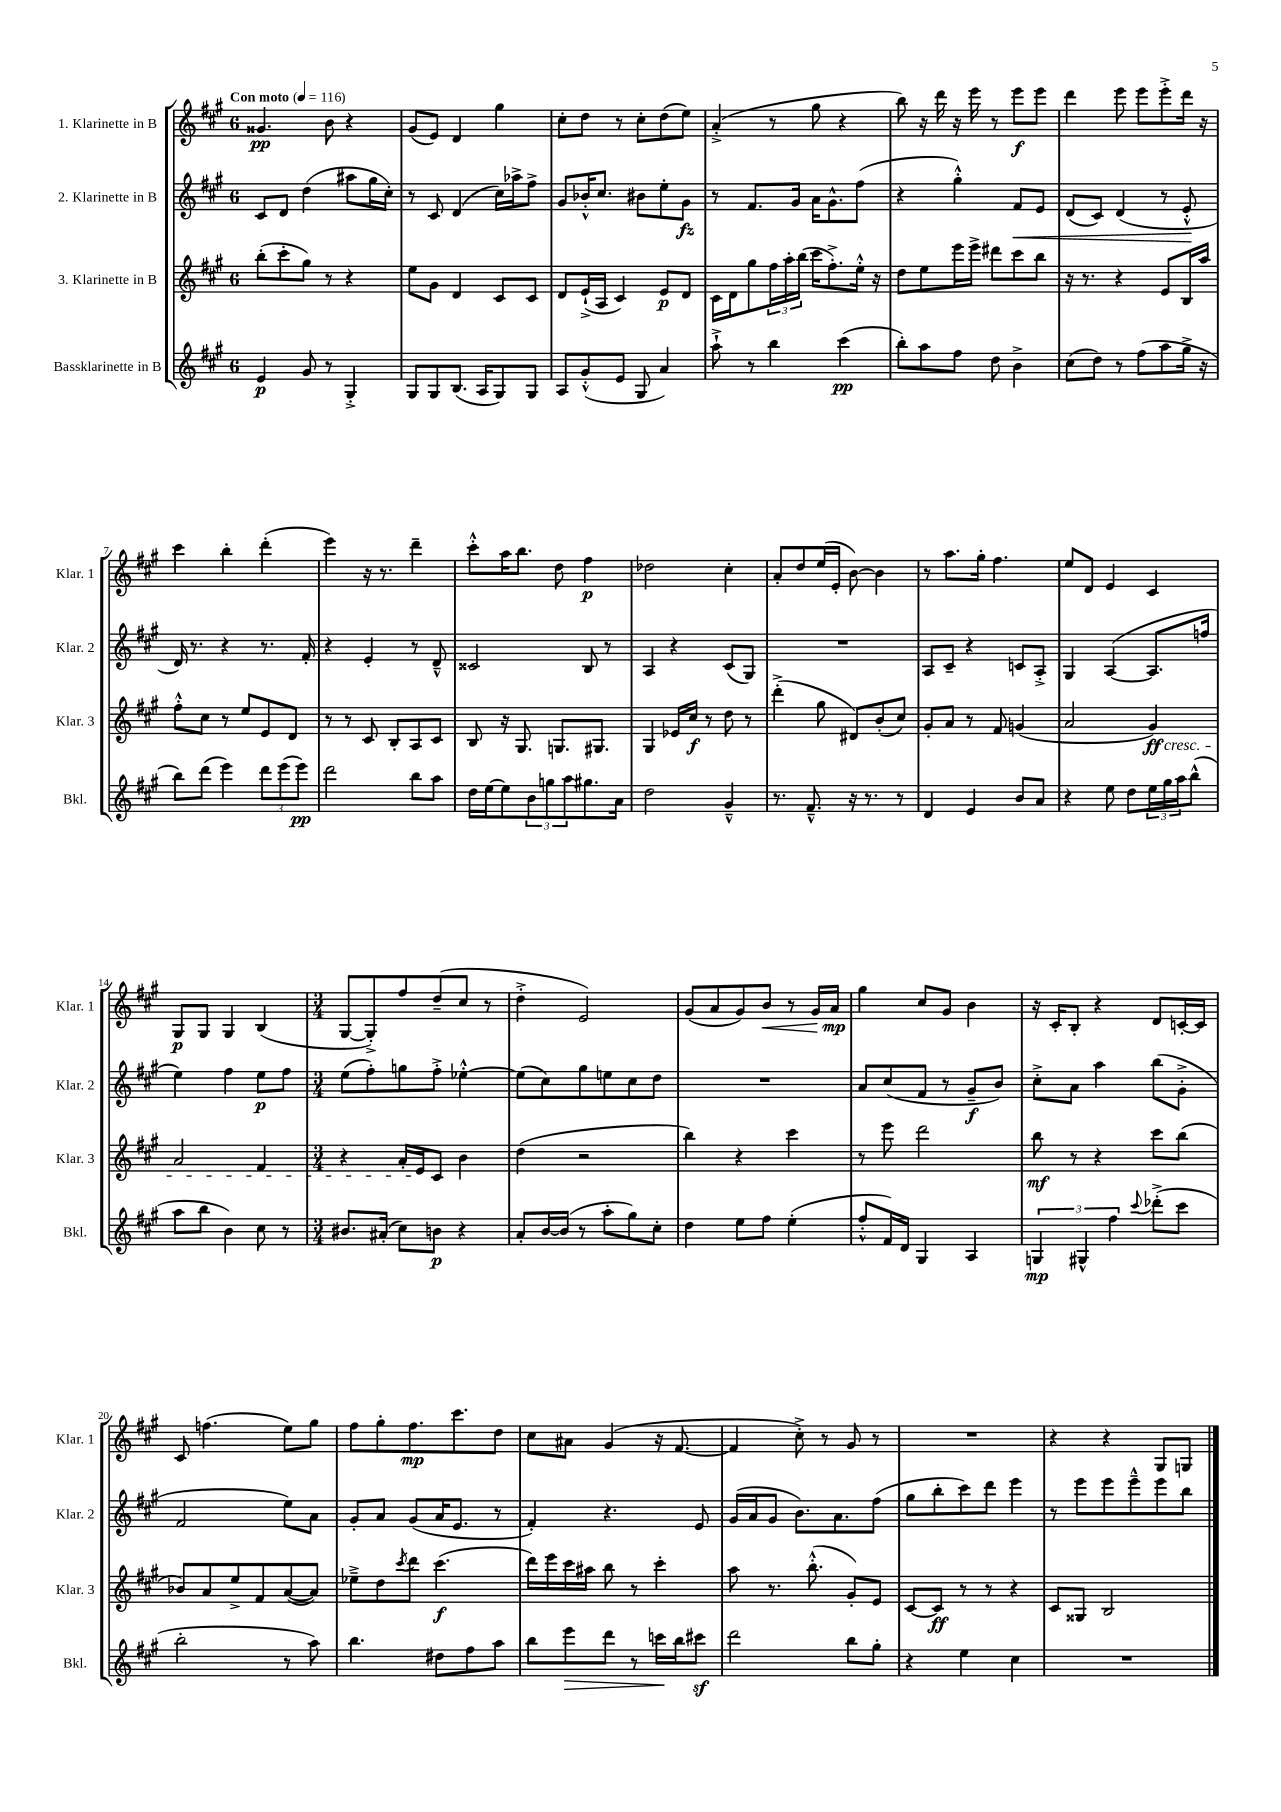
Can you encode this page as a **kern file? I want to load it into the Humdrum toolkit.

**kern	**kern	**kern	**kern
*staff4	*staff3	*staff2	*staff1
*clefG2	*clefG2	*clefG2	*clefG2
*k[f#c#g#]	*k[f#c#g#]	*k[f#c#g#]	*k[f#c#g#]
*M6/8	*M6/8	*M6/8	*M6/8
*MM116	*MM116	*MM116	*MM116
4e	(8bb'	8c#	4.g##
.	8ccc#'	8d	.
8g#	8gg#)	(4dd	.
8r	8r	.	8b
4G#'^	4r	8aa#	4r
.	.	16gg#	.
.	.	16cc#')	.
=	=	=	=
8G#	8ee	8r	(8g#
8G#	8g#	8c#	8e)
(8.B	4d	(4d	4d
16A	.	.	.
8G#)	8c#	16cc#)	4gg#
.	.	16aa-^	.
8G#	8c#	8ff#^	.
=	=	=	=
8A	8d	8g#	8cc#'
(8g#'^^	(16e`^	16b-'^^	8dd
.	16A	8.cc#	.
8e	4c#)	.	8r
8G#	.	8b#	8cc#'
4a)	8e	8ee'	(8dd
.	8d	8g#	8ee)
=	=	=	=
8aa`^	16c#	8r	(4a'^
.	16d	.	.
8r	8gg#	8.f#	.
4bb	24ff#	.	8r
.	24aa'	.	.
.	.	16g#	.
.	(24bb	.	.
.	16ccc#	16a	8gg#
.	8.ff#'^)	8.g#^^	.
(4ccc#	.	.	4r
.	16ee'^^	(8ff#	.
.	16r	.	.
=	=	=	=
8bb')	8dd	4r	8bb)
8aa	8ee	.	16r
.	.	.	16ddd
8ff#	16eee	4gg#'^^)	16r
.	16eee^	.	16eee
8dd	8ddd#	.	8r
4b^	8ccc#	8f#	8eee
.	8bb	8e	8eee
=	=	=	=
(8cc#	16r	(8d	4ddd
.	8.r	.	.
8dd)	.	8c#)	.
8r	4r	(4d	8eee
(8ff#	.	.	8eee
8aa	8e	8r	8eee'^
16gg#^	16B	8e'^^	16ddd
16r	16aa	.	16r
=	=	=	=
8bb)	8ff#'^^	16d)	4ccc#
.	.	8.r	.
(8ddd	8cc#	.	.
4eee)	8r	4r	4bb'
.	8ee	.	.
12ddd	8e	8.r	(4ddd'
(12eee	.	.	.
.	8d	.	.
12eee)	.	.	.
.	.	16f#'	.
=	=	=	=
2ddd	8r	4r	4eee)
.	8r	.	.
.	8c#	4e'	16r
.	.	.	8.r
.	8B'	.	.
8bb	8A	8r	4ddd~
8aa	8c#	8d~^^	.
=	=	=	=
16dd	8B	2c##	8ccc#'^^
[16ee	.	.	.
8ee]	16r	.	16aa
.	8.G#	.	8.bb
12b	.	.	.
12gg	.	.	.
.	8.G	.	8dd
12aa	.	.	.
8.gg#	.	8B	4ff#
.	8.G#	.	.
.	.	8r	.
16a	.	.	.
=	=	=	=
2dd	4G#	4A	2dd-
.	16e-	4r	.
.	16cc#	.	.
.	8r	.	.
4g#~^^	8dd	(8c#	4cc#'
.	8r	8G#)	.
=	=	=	=
8.r	(4ddd'^	2.r	8a'
.	.	.	8dd
8.f#~^^	.	.	.
.	8gg#	.	(16ee
.	.	.	16e'
16r	8d#)	.	[8b)
8.r	.	.	.
.	(8b'	.	4b]
8r	8cc#)	.	.
=	=	=	=
4d	8g#'	8A	8r
.	8a	8c#~	8.aa
4e	8r	4r	.
.	.	.	16gg#'
.	8f#	.	4.ff#
8b	(4g	8c	.
8a	.	8A'^	.
=	=	=	=
4r	2a	4G#	8ee
.	.	.	8d
8ee	.	([4A	4e
8dd	.	.	.
24ee	4g#)	8.A]	4c#
24gg#	.	.	.
24aa	.	.	.
(8bb^^	.	.	.
.	.	16ff	.
=	=	=	=
8aa	2a	4ee)	8G#
8bb	.	.	8G#
4b)	.	4ff#	4G#
8cc#	4f#	8ee	(4B
8r	.	8ff#	.
=	=	=	=
*M3/4	*M3/4	*M3/4	*M3/4
8.b#	4r	(8ee	[8G#
.	.	8ff#')	8G#'^])
(16a#'	.	.	.
8cc#)	16a'	8gg	8ff#
.	16e	.	.
8b	8c#	8ff#'^	(8dd~
4r	4b	[4ee-'^^	8cc#
.	.	.	8r
=	=	=	=
8a'	(4dd	(8ee-]	4dd'^
[16b	.	8cc#)	.
(16b]	.	.	.
8r	2r	8gg#	2e)
8aa'	.	8ee	.
8gg#)	.	8cc#	.
8cc#'	.	8dd	.
=	=	=	=
4dd	4bb)	2.r	(8g#
.	.	.	8a
8ee	4r	.	8g#)
8ff#	.	.	8b
(4ee'	4ccc#	.	8r
.	.	.	16g#
.	.	.	16a
=	=	=	=
8ff#'^^	8r	8a	4gg#
16f#)	8eee	(8cc#	.
16d	.	.	.
4G#	2ddd	8f#	8cc#
.	.	8r	8g#
4A	.	8g#~	4b
.	.	8b)	.
=	=	=	=
6G	8bb	8cc#'^	16r
.	.	.	16c#'
.	8r	8a	8B'
6G#^^	.	.	.
.	4r	4aa	4r
6ff#	.	.	.
8qqccc#	.	.	.
(8ddd-'^	8ccc#	(8bb	8d
8ccc#	(8bb	8g#'^	[16c'
.	.	.	16c]
=	=	=	=
2bb'	8b-)	2f#	8c#
.	8a	.	(4.ff
.	8ee^	.	.
.	8f#	.	.
8r	([8a	8ee)	8ee)
8aa)	8a])	8a	8gg#
=	=	=	=
4.bb	8ee-~^	8g#'	8ff#
.	8dd	8a	8gg#'
.	8qccc#	.	.
.	8ddd	(8g#	8.ff#
8dd#	(4.ccc#	16a	.
.	.	8.e	8.ccc#
8ff#	.	.	.
8aa	.	8r	8dd
=	=	=	=
8bb	16ddd)	4f#')	8cc#
.	16eee	.	.
8eee	16ccc#	.	8a#
.	16aa#	.	.
8ddd	8bb	4.r	(4g#
8r	8r	.	.
16ccc	4ccc#'	.	16r
16bb	.	.	[8.f#
8ccc#	.	8e	.
=	=	=	=
2ddd	8aa	(16g#	4f#]
.	.	16a	.
.	8.r	8g#	.
.	.	8.b)	8cc#'^)
.	(8.bb'^^	.	.
.	.	.	8r
.	.	8.a	.
8bb	8g#')	.	8g#
8gg#'	8e	(8ff#	8r
=	=	=	=
4r	[8c#	8gg#	2.r
.	8c#]	8bb'	.
4ee	8r	8ccc#)	.
.	8r	8ddd	.
4cc#	4r	4eee	.
=	=	=	=
2.r	8c#	8r	4r
.	8G##	8eee	.
.	2B	8eee	4r
.	.	8eee~^^	.
.	.	8eee	8G#
.	.	8bb	8G
==	==	==	==
*-	*-	*-	*-
